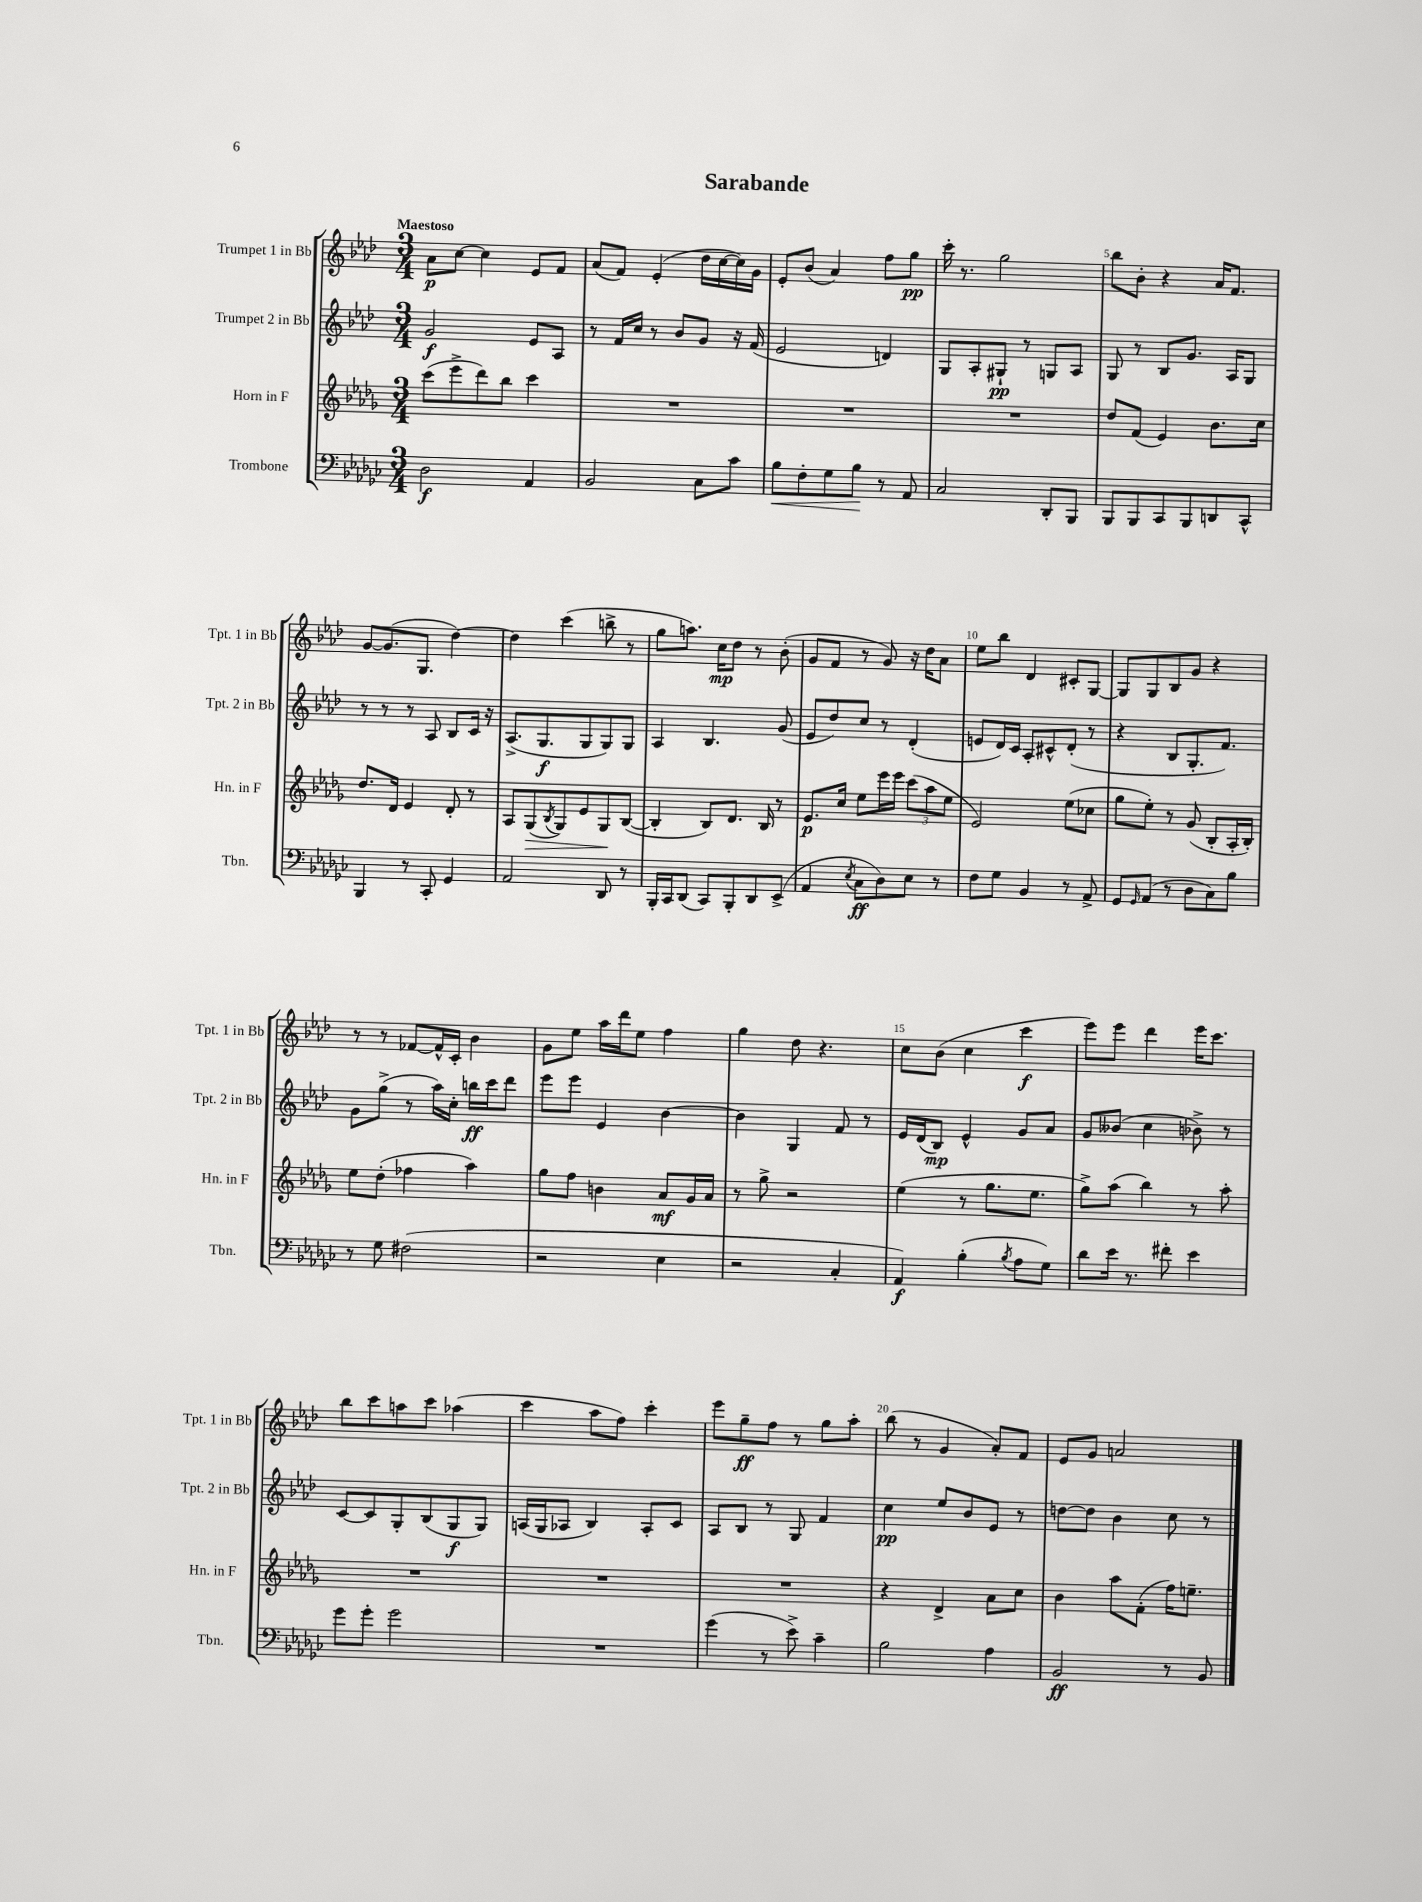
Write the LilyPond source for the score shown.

\header { title = "Sarabande" }
<<
\new StaffGroup <<
\new Staff = "s0" \with { instrumentName = "Trumpet 1 in Bb" shortInstrumentName = "Tpt. 1 in Bb" } {
    \clef treble \key aes \major \numericTimeSignature \time 3/4 \tempo "Maestoso"
    aes'8\p c''8~ c''4 ees'8 f'8 |
    aes'8( f'8) ees'4-.( des''16 c''16~ c''16) g'16 |
    ees'8-. bes'8( aes'4) f''8 g''8\pp |
    c'''16-. r8. g''2 |
    bes''8 bes'8-. r4 aes'16 f'8. |
    g'8~ g'8.( g8. des''4~) |
    des''4 c'''4( b''8-> r8 |
    g''8 a''8.) c''16\mp des''8 r8 bes'8-.( |
    g'8 f'8 r8 g'8) r16 des''16 aes'8 |
    ees''8 bes''8 des'4 cis'8-. g8~ |
    g8 g8 bes8 g'8 r4 |
    r8 r8 fes'8~ fes'16-^ c'16-. bes'4 |
    g'8 ees''8 aes''16 des'''16 ees''8 f''4 |
    g''4 des''8 r4. |
    c''8 bes'8( c''4 c'''4\f |
    ees'''8) ees'''8 des'''4 ees'''16 c'''8. |
    bes''8 c'''8 a''8 c'''8 aes''4( |
    c'''4 aes''8 f''8) c'''4-. |
    ees'''8 g''8--\ff f''8 r8 g''8 aes''8-. |
    bes''8( r8 g'4 aes'8-.) f'8 |
    ees'8 g'8 a'2 \bar "|." |
}
\new Staff = "s1" \with { instrumentName = "Trumpet 2 in Bb" shortInstrumentName = "Tpt. 2 in Bb" } {
    \clef treble \key aes \major \numericTimeSignature \time 3/4
    g'2\f ees'8 aes8 |
    r8 f'16 c''16 r8 bes'8 g'8 r16 f'16( |
    ees'2 d'4) |
    g8 aes8-. gis8-!\pp r8 g8 aes8 |
    g8 r8 bes8 g'8. aes16 g8 |
    r8 r8 r8 aes8 bes8 c'16 r16 |
    aes8.->( g8.\f g8 g8) g8 |
    aes4 bes4. g'8( |
    ees'8 des''8) c''8 r8 des'4-.( |
    e'8 des'16) c'16 aes8-. cis'8-^ des'8-.( r8 |
    r4 bes8 g8.-. f'8.) |
    g'8 g''8->( r8 aes''16) c''16-. b''16\ff c'''16 des'''8 |
    ees'''8 ees'''8 ees'4 bes'4~ |
    bes'4 g4 f'8 r8 |
    ees'16 des'16( bes8\mp) ees'4-^ g'8 aes'8 |
    g'8 beses'8( c''4 bes'8->) r8 |
    c'8~ c'8 g8-. bes8( g8\f g8) |
    a16( g16 aes8 bes4) aes8-. c'8 |
    aes8 bes8 r8 g8 f'4 |
    c''4\pp ees''8 bes'8 ees'8 r8 |
    d''8~ d''8 bes'4 c''8 r8 \bar "|." |
}
\new Staff = "s2" \with { instrumentName = "Horn in F" shortInstrumentName = "Hn. in F" } {
    \clef treble \key des \major \numericTimeSignature \time 3/4
    c'''8( ees'''8-> des'''8) bes''8 c'''4 |
    R2. |
    R2. |
    R2. |
    des''8 f'8( ees'4) bes'8. c''16 |
    des''8. des'16 ees'4 des'8-. r8 |
    aes8 ges8\>( \acciaccatura { bes8 } ges8) ees'8 ges8\! bes8~( |
    bes4-. bes8) des'8. bes16 r8 |
    ees'8.\p c''16 ees''8 ees'''16 ees'''16 \tuplet 3/2 { c'''8( aes''8 ees''8 } |
    ees'2) ees''8( ces''8 |
    ges''8 ees''8-.) r8 ges'8( bes8-. aes16-. bes16-.) |
    ees''8 des''8-.( fes''4 aes''4) |
    ges''8 f''8 b'4 aes'8\mf ges'16 aes'16 |
    r8 ges''8-> r2 |
    ees''4( r8 ges''8. ees''8. |
    ges''8->) aes''8( bes''4) r8 aes''8-. |
    R2. |
    R2. |
    R2. |
    r4 des'4-> aes'8 c''8 |
    bes'4 aes''8 f'8-.( f''16) e''8.-- \bar "|." |
}
\new Staff = "s3" \with { instrumentName = "Trombone" shortInstrumentName = "Tbn." } {
    \clef bass \key ges \major \numericTimeSignature \time 3/4
    des2\f aes,4 |
    bes,2 ces8 ces'8 |
    bes8\< f8-. ges8 bes8\! r8 aes,8 |
    ces2 des,8-. bes,,8 |
    bes,,8 bes,,8 ces,8 bes,,8 d,8 ces,8-^ |
    bes,,4 r8 ces,8-. ges,4 |
    aes,2 des,8 r8 |
    bes,,16-. ces,16 des,8( ces,8) bes,,8-. des,8 ees,8->( |
    aes,4 \acciaccatura { ees8 } ces8\ff des8) ees8 r8 |
    f8 ges8 bes,4 r8 aes,8-> |
    ges,8 \grace { ges,16 } aes,8( r8 des8 ces8) bes8 |
    r8 ges8 fis2( |
    r2 ees4 |
    r2 ces4-. |
    aes,4\f) bes4-.( \acciaccatura { bes8 } aes8 ges8) |
    des'8 ees'16 r8. fis'8-. ees'4 |
    ges'8 ges'8-. ges'2 |
    R2. |
    ges'4( r8 ees'8->) ces'4-- |
    bes2 aes4 |
    bes,2\ff r8 bes,8 \bar "|." |
}
>>
>>
\layout { \context { \Score \override BarNumber.break-visibility = ##(#f #t #t) barNumberVisibility = #(every-nth-bar-number-visible 5) } }
